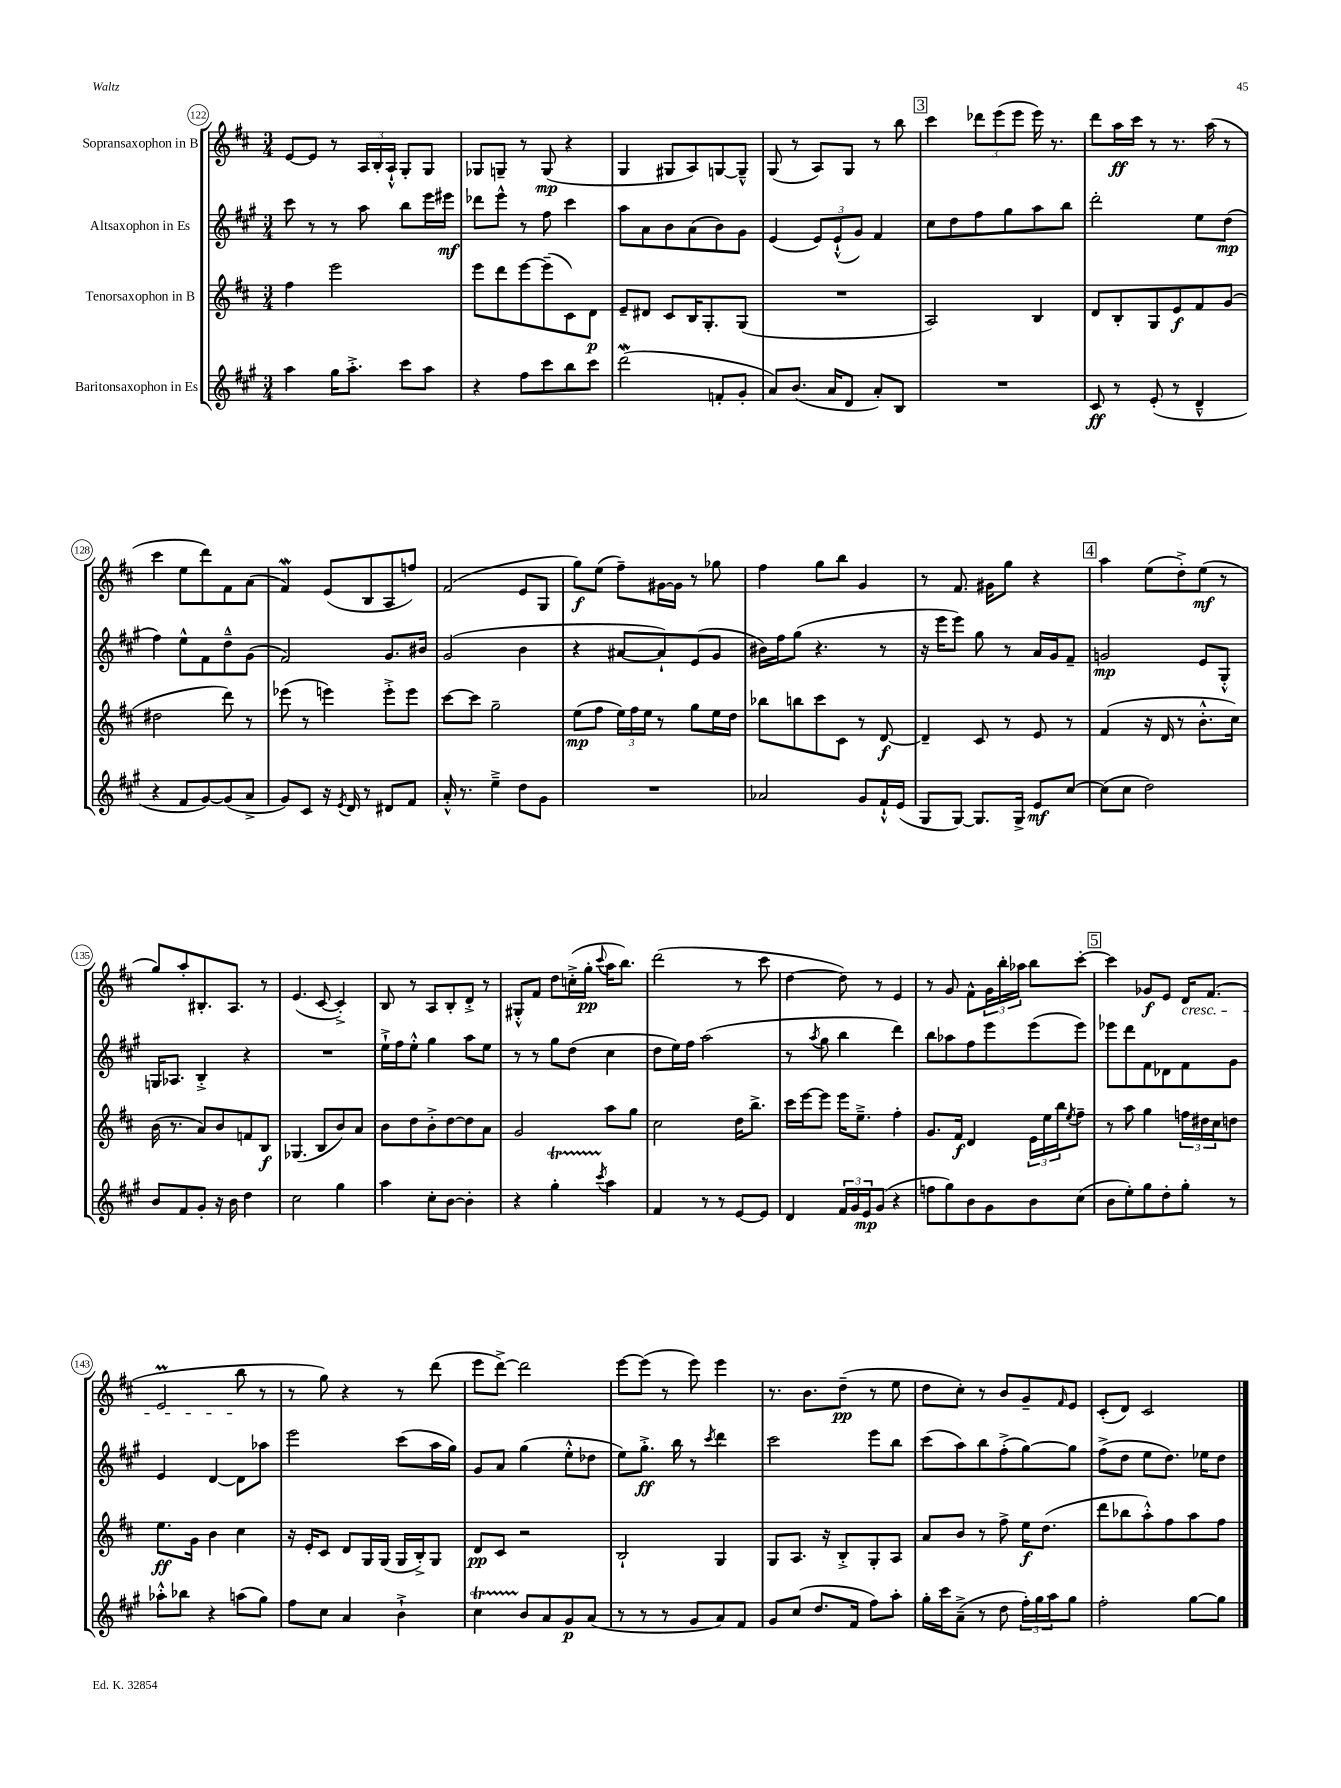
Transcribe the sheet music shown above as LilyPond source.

<<
\new StaffGroup <<
\new Staff = "s0" \with { instrumentName = "Sopransaxophon in B" } {
    \clef treble \key d \major \numericTimeSignature \time 3/4
    e'8~ e'8 r8 \tuplet 3/2 { a16 b16-. a16-!-^ } g8-. g8 |
    ges8 g8-- r8 g8\mp( r4 |
    g4 gis8 a8) g8~ g8---^ |
    g8( r8 a8) g8 r8 b''8 |
    \mark \markup { \box "3" } cis'''4 \tuplet 3/2 { des'''8 e'''8( e'''8 } e'''16) r8. |
    d'''8 a''16\ff cis'''16 r8 r8. a''16( r8 |
    cis'''4 e''8 d'''8) fis'8 a'8( |
    fis'4\mordent) e'8( b8 a8 f''8) |
    fis'2( e'8 g8 |
    g''8\f) e''8( fis''8--) gis'16~ gis'16 r8 ges''8 |
    fis''4 g''8 b''8 g'4 |
    r8 fis'8. gis'16 g''8 r4 |
    \mark \markup { \box "4" } a''4 e''8( d''8-.->) e''8\mf( r8 |
    g''8) a''8-. bis8.-. a8. r8 |
    e'4.( cis'8~ cis'4-.->) |
    b8 r8 a8 b8-. d'8-.-> r8 |
    gis8-.-^ fis'8 d''8 c''16-.->( g''16-.\pp \appoggiatura { cis'''8 } a''16 b''8.) |
    d'''2( r8 cis'''8 |
    d''4~ d''8) r8 e'4 |
    r8 g'8 fis'8-^ \tuplet 3/2 { g'16 b''16-. aes''16 } b''8 cis'''8~-. |
    \mark \markup { \box "5" } cis'''4 ges'8\f e'8 d'16\cresc fis'8.( |
    e'2\prall b''8\! r8 |
    r8 g''8) r4 r8 d'''8( |
    e'''8 d'''8~->) d'''2 |
    e'''8~ e'''8( r8 e'''8) e'''4 |
    r8. b'8. d''8--\pp( r8 e''8 |
    d''8 cis''8-.) r8 b'8 g'8-- \grace { fis'16 } e'8 |
    cis'8-.( d'8) cis'2 \bar "|." |
}
\new Staff = "s1" \with { instrumentName = "Altsaxophon in Es" } {
    \clef treble \key a \major \numericTimeSignature \time 3/4
    cis'''8 r8 r8 a''8 b''8 e'''16 eis'''16\mf |
    des'''8 e'''8-^ r8 fis''8 cis'''4 |
    a''8 a'8 b'8 a'8( b'8) gis'8 |
    e'4( \tuplet 3/2 { e'8) e'8-!-^( gis'8) } fis'4 |
    \mark \markup { \box "3" } cis''8 d''8 fis''8 gis''8 a''8 b''8 |
    d'''2-. e''8 d''8\mp( |
    fis''4) e''8-^ fis'8 d''8---^ gis'8( |
    fis'2) gis'8. bis'16 |
    gis'2( b'4 |
    r4 ais'8~ ais'8-!) e'8( gis'8 |
    bis'16) fis''16 gis''8( r4. r8 |
    r16 e'''16 e'''8) gis''8 r8 a'16 gis'16 fis'8-- |
    \mark \markup { \box "4" } g'2\mp e'8 gis8-.-^ |
    g16 aes8. b4-.-> r4 |
    R2. |
    e''16-!-> fis''16 e''8-.-^ gis''4 a''8 e''8 |
    r8 r8 gis''8 d''8( cis''4 |
    d''8 e''16) fis''16 a''2( |
    r8 \acciaccatura { a''8 } gis''8 b''4 d'''4) |
    b''8 aes''8 fis''8 e'''8 e'''8( e'''8) |
    \mark \markup { \box "5" } ees'''8 d'''8 fis'8 des'8 fis'8 gis'8 |
    e'4 d'4~ d'8 aes''8 |
    e'''2 cis'''8( a''16 gis''16) |
    gis'8 a'8 gis''4( e''8-.-^ des''8 |
    e''8) gis''8.-.->\ff b''16 r8 \acciaccatura { cis'''8 } d'''4 |
    cis'''2 e'''8 b''8 |
    cis'''8( a''8) b''8 fis''8-.->( gis''8~) gis''8 |
    fis''8->( d''8 e''8 d''8.) ees''16 d''8 \bar "|." |
}
\new Staff = "s2" \with { instrumentName = "Tenorsaxophon in B" } {
    \clef treble \key d \major \numericTimeSignature \time 3/4
    fis''4 e'''2 |
    e'''8 d'''8 e'''8~ e'''8--( cis'8) d'8\p |
    e'8-- dis'8 cis'8 b16 g8.-. g8( |
    R2. |
    \mark \markup { \box "3" } a2) b4 |
    d'8 b8-. g8 e'8\f fis'8 g'8( |
    dis''2 d'''8) r8 |
    ees'''8( r8 e'''4) e'''8-.-> e'''8 |
    cis'''8~ cis'''8 g''2-- |
    e''8\mp( fis''8 \tuplet 3/2 { e''16) fis''16 e''16 } r8 g''8 e''16 d''16 |
    bes''8 b''8 cis'''8 cis'8 r8 d'8~\f |
    d'4-- cis'8 r8 e'8 r8 |
    \mark \markup { \box "4" } fis'4( r16 d'16 r8 b'8.-.-^ cis''16) |
    b'16( r8. a'8) b'8 f'8 b8\f |
    ges4.( b8 b'8) a'8 |
    b'8 d''8 b'8-.-> d''8~ d''8 a'8 |
    g'2 a''8 g''8 |
    cis''2 d''16 b''8.-> |
    cis'''16 e'''16~ e'''8 e'''16 e''8.---> fis''4-. |
    g'8. fis'16\f d'4 \tuplet 3/2 { e'16 e''16 b''16 } \acciaccatura { e''8 } fis''8-- |
    \mark \markup { \box "5" } r8 a''8 g''4 \tuplet 3/2 { f''16 dis''16 cis''16 } d''8 |
    e''8.\ff g'16 b'4 cis''4 |
    r16 e'16-. cis'8 d'8 g16 g16( g16 b16-.->) g8 |
    d'8\pp cis'8 r2 |
    b2-! g4 |
    g8 a8. r16 b8-.-> g8-. a8 |
    a'8 b'8 r8 fis''8-> e''16\f d''8.( |
    d'''8 bes''8 a''8-.-^) fis''8 a''8 fis''8 \bar "|." |
}
\new Staff = "s3" \with { instrumentName = "Baritonsaxophon in Es" } {
    \clef treble \key a \major \numericTimeSignature \time 3/4
    a''4 gis''16 a''8.-.-> cis'''8 a''8 |
    r4 fis''8 cis'''8 b''8 cis'''8 |
    d'''2\mordent( f'8-. gis'8-. |
    a'8) b'8.( a'16 d'8 a'8-.) b8 |
    \mark \markup { \box "3" } R2. |
    cis'8\ff r8 e'8-.( r8 d'4---^ |
    r4 fis'8 gis'8~) gis'8( a'8-> |
    gis'8) cis'8 r16 \acciaccatura { e'8 } d'16 r8 dis'8 fis'8 |
    a'16-.-^ r8. e''4---> d''8 gis'8 |
    R2. |
    aes'2 gis'8 fis'16-!-^ e'16( |
    gis8 gis8~) gis8. gis16-> e'8\mf cis''8~ |
    \mark \markup { \box "4" } cis''8( cis''8 d''2) |
    b'8 fis'8 gis'8-. r16 b'16 d''4 |
    cis''2 gis''4 |
    a''4 cis''8-. b'8~ b'4-. |
    r4 gis''4-.\startTrillSpan \acciaccatura { cis'''8 } a''4\stopTrillSpan |
    fis'4 r8 r8 e'8~ e'8 |
    d'4 \tuplet 3/2 { fis'16 gis'16 e'16\mp } gis'8( r4 |
    f''8 gis''8) b'8 gis'8 b'8 cis''8( |
    \mark \markup { \box "5" } b'8 e''8-.) gis''8 d''8-. gis''8-. r8 |
    aes''8-.-^ bes''8 r4 a''8( gis''8) |
    fis''8 cis''8 a'4 b'4-!-> |
    cis''4\startTrillSpan b'8\stopTrillSpan a'8 gis'8\p a'8( |
    r8 r8 r8 gis'8 a'8) fis'8 |
    gis'8 cis''8( d''8. fis'16 fis''8) a''8-. |
    gis''16-. cis'''16 a'8--->( r8 d''8 \tuplet 3/2 { fis''16-.) gis''16 a''16 } gis''8 |
    fis''2-. gis''8~ gis''8 \bar "|." |
}
>>
>>
\layout { \context { \Score currentBarNumber = #122 \override BarNumber.stencil = #(make-stencil-circler 0.1 0.3 ly:text-interface::print) } }
